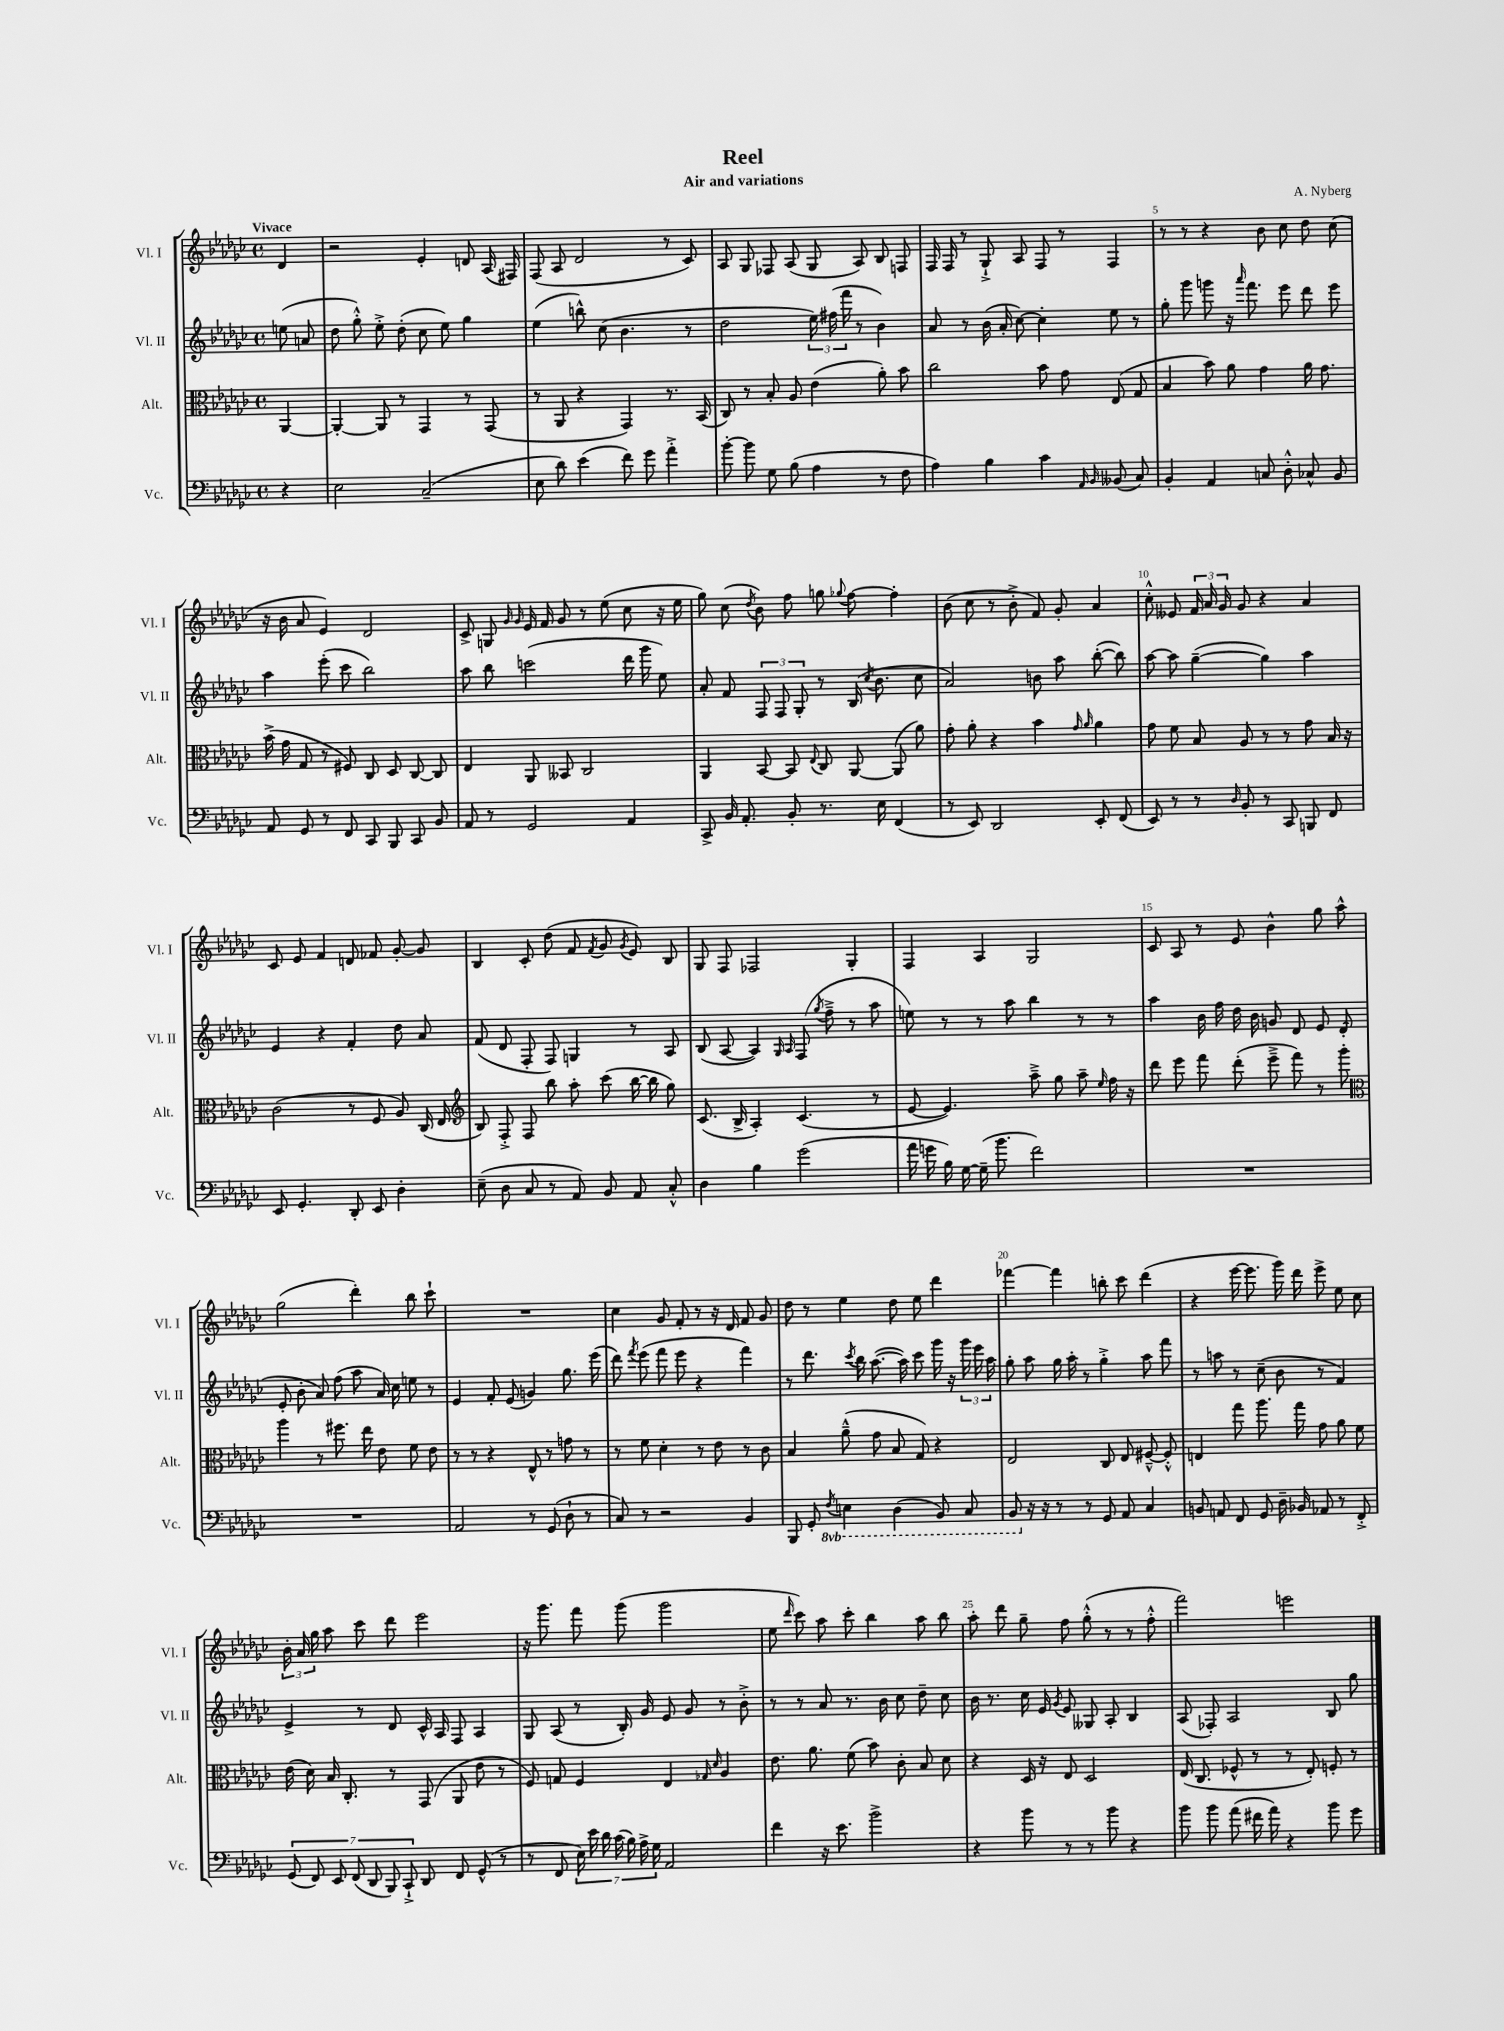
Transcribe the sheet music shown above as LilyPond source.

\header { title = "Reel" composer = "A. Nyberg" subtitle = "Air and variations" }
<<
\new StaffGroup <<
\new Staff = "s0" \with { instrumentName = "Vl. I" shortInstrumentName = "Vl. I" } {
    \clef treble \key ges \major \defaultTimeSignature \time 4/4 \partial 4 \tempo "Vivace"
    \autoBeamOff des'4 |
    r2 ees'4-. d'8 aes16( fis16) |
    f8( aes8 des'2 r8 ces'8) |
    aes8 ges8 fes8 aes8( ges8 aes8) bes8 f8 |
    f16 f16 r8 ges8-!-> aes8 f8 r8 f4 |
    r8 r8 r4 bes'8 ces''8 des''8 ces''8( |
    r16 bes'16 aes'8 ees'4) des'2 |
    ces'8-> g8 \grace { ges'16 ges'16 } ees'16 f'16 ges'8 r8 ees''8( ces''8 r16 ees''16 |
    ges''8) ces''8( \acciaccatura { des''8 } bes'8) f''8 g''8 \appoggiatura { ges''8 } f''8~ f''4-. |
    bes'8( ces''8 r8 bes'8-.-> f'8) ges'8-. aes'4 |
    ces''8-.-^ eeses'8 \tuplet 3/2 { f'16 aes'16 ges'16 } ges'8 r4 aes'4 |
    ces'8 ees'8 f'4 d'8 fes'8 ges'8~-. ges'8 |
    bes4 ces'8-. des''8( f'8 \acciaccatura { f'8 } ges'8 \acciaccatura { ges'8 } ees'8) bes8 |
    ges8 f8 fes2 ges4-. |
    f4 aes4 ges2 |
    ces'8 aes8 r8 ees'8 bes'4-^ ges''8 aes''8-^ |
    ges''2( des'''4-.) bes''8 ces'''8-! |
    R1 |
    ces''4 ges'8 f'8-. r8 r16 des'16 f'8 ges'8 |
    des''8 r8 ees''4 des''8 ees''8 des'''4 |
    fes'''4~ fes'''4 b''8-. ces'''8 des'''4( |
    r4 ees'''16~ ees'''8. ges'''16) des'''16 ees'''8-> ees''8 ces''8 |
    \tuplet 3/2 { bes'16-. aes'16 ges''16 } aes''8 ces'''8 des'''8 ees'''2 |
    r16 ges'''8. f'''8 ges'''8( ges'''2 |
    ees''8 \grace { des'''16 } ces'''8) aes''8 ces'''8-. bes''4 aes''8 bes''8 |
    aes''8-. des'''8 ges''8-- f''8 ges''8-.-^( r8 r8 f''8-.-^ |
    f'''2) e'''2 \bar "|." |
}
\new Staff = "s1" \with { instrumentName = "Vl. II" shortInstrumentName = "Vl. II" } {
    \clef treble \key ges \major \defaultTimeSignature \time 4/4 \partial 4
    \autoBeamOff e''8( a'8 |
    des''8 ges''8-.-^) ees''8-.-> des''8-.( ces''8 ees''8) ges''4 |
    ees''4( b''8-^) ces''8( bes'4. r8 |
    des''2 \tuplet 3/2 { ees''16) fis''16( f'''16 } r8 bes'4) |
    aes'8 r8 bes'16( aes'16-. ces''8~) ces''4-. ees''8 r8 |
    ges''8-. ges'''8 g'''8 r16 \grace { aes'''16 } f'''8. ees'''8 des'''8 ees'''8 |
    aes''4 ees'''8-.( ces'''8 bes''2) |
    aes''8 bes''8 c'''2( des'''16 ges'''16 ees''8) |
    aes'8-. f'8 \tuplet 3/2 { f8 f8 ges8-. } r8 bes16( \acciaccatura { ces''8 } bes'8. ces''8 |
    aes'2) b'8 aes''8 bes''8~-.( bes''8) |
    aes''8~ aes''8 ges''4~--( ges''4) aes''4 |
    ees'4 r4 f'4-. des''8 aes'8 |
    f'8( des'8 f8-. f8) g4 r8 aes8 |
    bes8( aes8~ aes4) \grace { ges16 aes16 } f8( \acciaccatura { ges''8 } f''8---> r8 aes''8 |
    e''8) r8 r8 aes''8 bes''4 r8 r8 |
    aes''4 bes'16 f''16 des''16 bes'16 g'8 des'8 ees'8 des'8-.( |
    ees'8-. bes'8-. aes'8) f''8( aes''8 aes'16) ces''16 e''8 r8 |
    ees'4 f'8-. ees'8( g'4) ges''8. ees'''16( |
    des'''8) \acciaccatura { f'''8 } ees'''8( f'''8 ees'''8 r4 f'''4) |
    r8 des'''8. \acciaccatura { ces'''8 } bes''16 aes''8.~( aes''16) ces'''8 ges'''16 r16 \tuplet 3/2 { ges'''16 ees'''16 aes''16 } |
    ges''8-. aes''8 ges''16 aes''16-. r8 ges''4-.-> aes''8 f'''8 |
    r8 a''8 r8 ces''8--( bes'8 r8 f'4) |
    ees'4-> r8 des'8 ces'16-^ aes16 f8 aes4 |
    ges8 aes8( r8 bes16-.) ges'16 ees'8 ges'8 r8 bes'8-.-> |
    r8 r8 aes'8 r8. bes'16 ces''8 des''8-- ces''8 |
    bes'16 r8. ces''16 ees'16 \acciaccatura { ges'8 } ees'8 geses8 aes8-. bes4 |
    aes8( fes8-.) aes2 bes8 ges''8 \bar "|." |
}
\new Staff = "s2" \with { instrumentName = "Alt." shortInstrumentName = "Alt." } {
    \clef alto \key ges \major \defaultTimeSignature \time 4/4 \partial 4
    \autoBeamOff aes,4~ |
    aes,4~-. aes,8 r8 ges,4 r8 ges,8( |
    r8 aes,8 r4 ges,4) r8. bes,16( |
    ces8) r8 bes8-. aes8 ees'4( aes'8-.) bes'8 |
    ces''2 bes'8 ges'8 ees8( ges8 |
    bes4 bes'8) aes'8 ges'4 aes'16 ges'8. |
    bes'16->( ges'16 ges8 r8 fis8) ces8 des8 ces8~ ces8 |
    ees4 aes,8 beses,8 ces2 |
    aes,4 bes,8~ bes,8 \appoggiatura { ees8 } ces8 aes,8~ aes,8( aes'8) |
    ges'8-. aes'8-. r4 bes'4 \grace { ges'16 aes'16 } aes'4 |
    ges'8 f'8 bes8 aes8 r8 r8 ges'8 bes16 r16 |
    ces'2( r8 f8 aes8) ces16( ees16 |
    \clef treble bes8) f8-.-> f8 bes''8 aes''8-. ces'''8( bes''16~ bes''16 ges''8) |
    ces'8.( bes16-> aes4-.) ces'4.( r8 |
    ees'8~ ees'4.) aes''8---> ges''8 aes''8-- \grace { ees''16 } f''16 r16 |
    des'''8 ees'''8 f'''8 des'''8-.( ees'''8---> f'''8) r8 ges'''8-. |
    \clef alto aes''4 r8 fis''8. ees''16 ees'8 f'8 ees'8 |
    r8 r8 r4 ees8-^ r8 g'8 r8 |
    r8 f'8 des'4-. r8 ees'8 r8 ces'8 |
    bes4 aes'8---^( ges'8 bes8 ges8) r4 |
    ees2 ces8 ees8 fis8~---^ fis8-.-^ |
    e4 ges''8 aes''8. ges''16 ges'8 aes'8 f'8 |
    ees'16( des'16) bes16 ces8.-. r8 ges,8( aes,8 ees'8 r8 |
    f8) g8 f4 ees4 \grace { ges16 des'16 } aes4 |
    ees'8. aes'8. f'8( bes'8) ces'8-. bes8 des'8 |
    r4 des16 r16 ees8 des2 |
    ees16( ces8. fes8-^ r8 r8 ees8-.) f8-. r8 \bar "|." |
}
\new Staff = "s3" \with { instrumentName = "Vc." shortInstrumentName = "Vc." } {
    \clef bass \key ges \major \defaultTimeSignature \time 4/4 \set Staff.ottavationMarkups = #ottavation-simple-ordinals \partial 4
    \autoBeamOff r4 |
    ees2 ces2--( |
    ees8 des'8) ees'4( f'8) ges'8 aes'4-.-> |
    bes'8~-. bes'8 ges8 bes8( aes4 r8 f8 |
    aes4) bes4 ces'4 \grace { aes,16 bes,16 } beses,8( ces8) |
    bes,4-. aes,4 c8 des8-.-^ ces8-^ bes,8 |
    aes,8 ges,8 r8 f,8 ces,8 bes,,8 ces,8 bes,8 |
    aes,8 r8 ges,2 aes,4 |
    ces,8-> bes,16 aes,8.-. bes,8-. r8. ees16 f,4( |
    r8 ees,8) des,2 ees,8-. f,8( |
    ees,8) r8 r8 \grace { des16 } bes,8-. r8 ces,8 b,,8 f,8 |
    ees,8 ges,4.-. des,8-. ees,8 des4-. |
    ees8--( des8 ces8 r8 aes,8) bes,8 aes,8 ces8-.-^ |
    des4 bes4 ges'2( |
    aes'16 g'16 bes16) ges16~ ges16--( bes'8. f'2) |
    R1 |
    R1 |
    aes,2 r8 ges,8( des8-! r8 |
    ces8) r8 r2 bes,4 |
    bes,,8 ges,8-. \ottava #-1 \acciaccatura { f,8 } e,4 des,4( bes,,8) ces,8 |
    bes,,8 \ottava #0 r16 r16 r8 r8 ges,8 aes,8 ces4 |
    b,8 a,8 f,8 ges,8 des16-- bes,16 aes,8 r8 f,8-.-> |
    \tuplet 7/4 { ges,8( f,8) ees,8 f,8( des,8 bes,,8) ces,8-!-> } des,8 f,8 ges,8-^( r8 |
    r8 f,8 \tuplet 7/4 { ees16) ees'16 des'16 ces'16( bes16) aes16-> ges16 } aes,2 |
    f'4 r16 ees'8. bes'2-> |
    r4 bes'8 r8 r8 bes'8 r4 |
    bes'8 bes'8 aes'8( fis'16 aes'16) r4 bes'8 ges'8 \bar "|." |
}
>>
>>
\layout { \context { \Score \override BarNumber.break-visibility = ##(#f #t #t) barNumberVisibility = #(every-nth-bar-number-visible 5) } }
